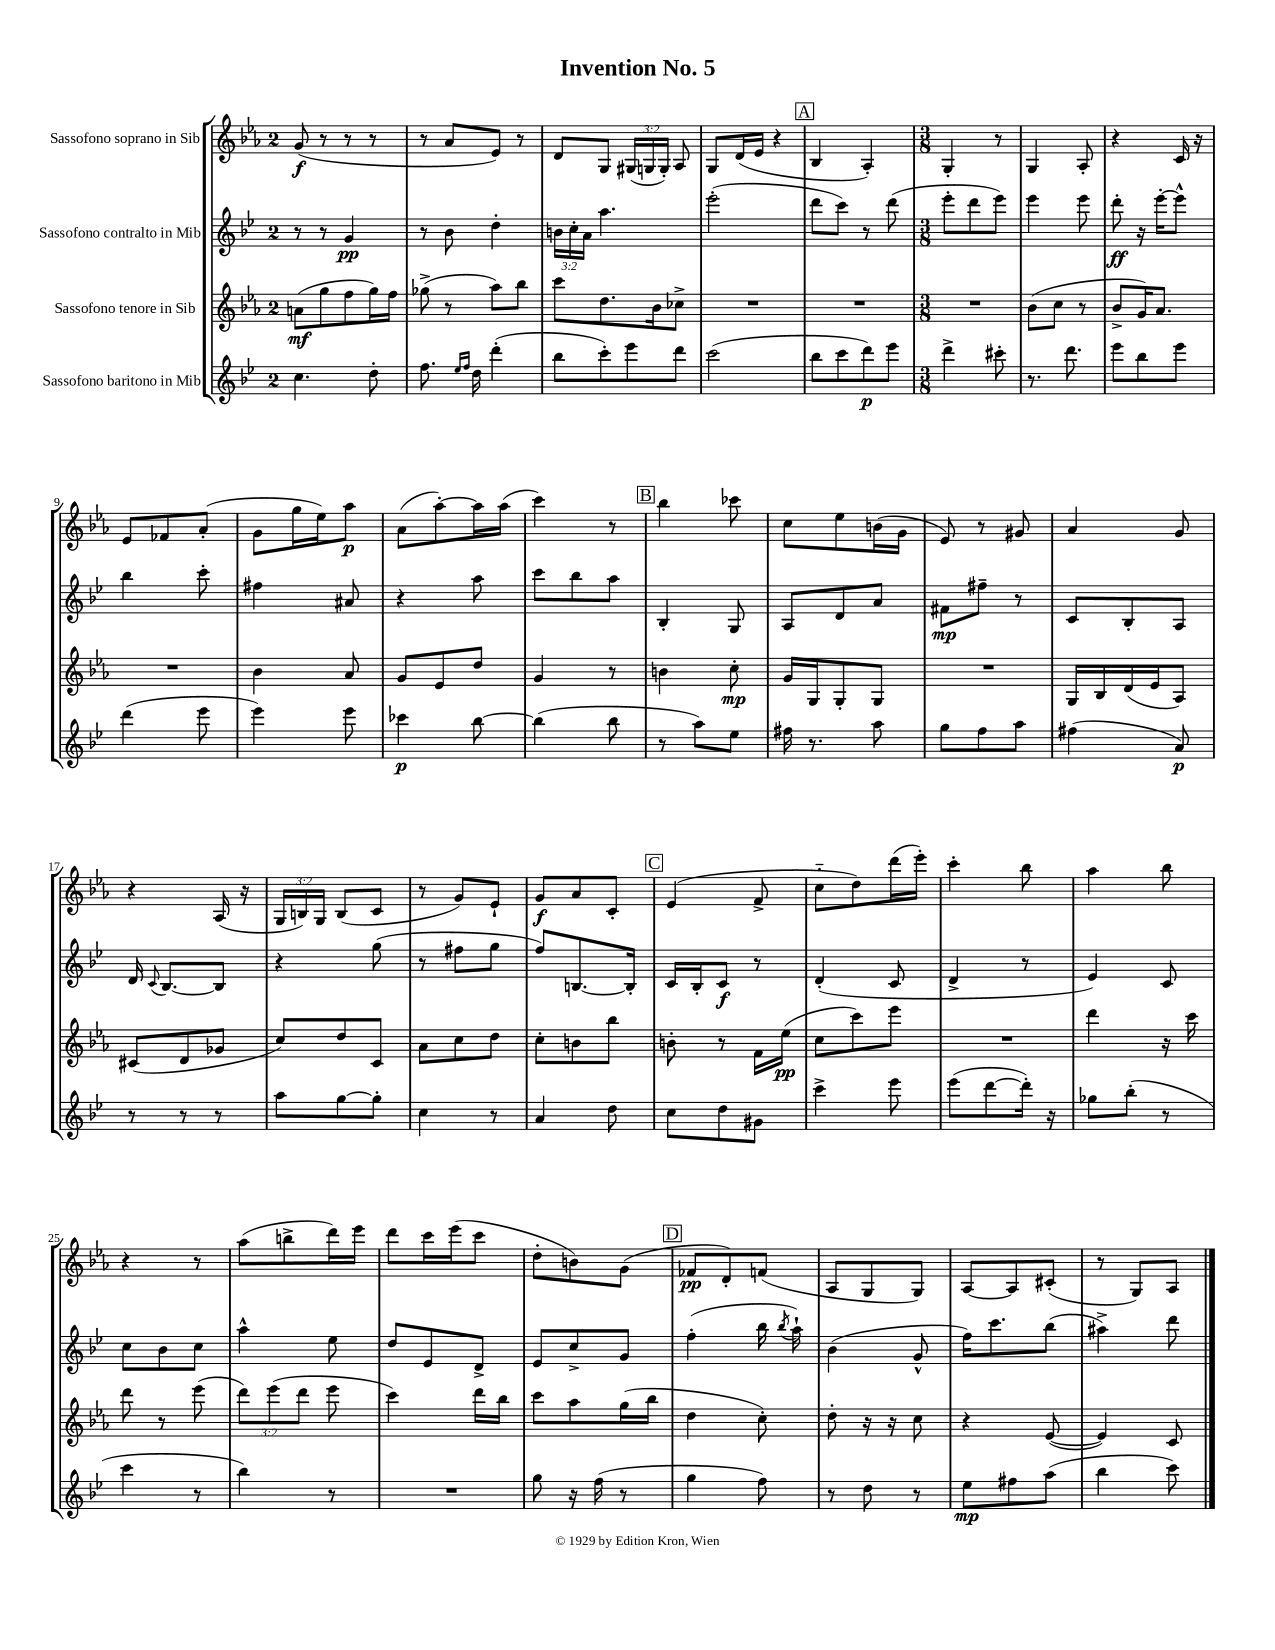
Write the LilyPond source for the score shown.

\header { title = "Invention No. 5" }
<<
\new StaffGroup <<
\new Staff = "s0" \with { instrumentName = "Sassofono soprano in Sib" } {
    \clef treble \key ees \major \once \override Staff.TimeSignature.style = #'single-digit \time 2/4 \override Staff.TupletNumber.text = #tuplet-number::calc-fraction-text
    \autoBeamOff g'8\f( r8 r8 r8 |
    r8 aes'8[ ees'8]) r8 |
    d'8[ g8] \tuplet 3/2 { gis16[( g16 g16]-.) } aes8 |
    g8[ d'16( ees'16] r4 |
    \mark \markup { \box "A" } bes4 aes4-.) |
    \numericTimeSignature \time 3/8 g4-. r8 |
    g4 aes8-. |
    r4 c'16 r16 |
    ees'8[ fes'8 aes'8]-.( |
    g'8[ g''16 ees''16) aes''8]\p |
    aes'8[( aes''8~-.) aes''16 aes''16]( |
    c'''4) r8 |
    \mark \markup { \box "B" } bes''4 ces'''8 |
    c''8[ ees''8 b'16( g'16] |
    ees'8) r8 gis'8 |
    aes'4 g'8 |
    r4 aes16( r16 |
    \tuplet 3/2 { g16[ b16) g16] } b8[( c'8] |
    r8 g'8[) ees'8]-! |
    g'8[\f aes'8 c'8]-. |
    \mark \markup { \box "C" } ees'4( f'8-> |
    c''8[-_ d''8) d'''16( ees'''16]-.) |
    c'''4-. bes''8 |
    aes''4 bes''8 |
    r4 r8 |
    aes''8[( b''8-> d'''16) ees'''16] |
    d'''8[ c'''16 ees'''16( c'''8] |
    d''8[-. b'8) g'8]( |
    \mark \markup { \box "D" } fes'8[\pp d'8-.) f'8]( |
    aes8[ g8 g8]) |
    aes8[~ aes8 cis'8]-.( |
    r8 g8[) aes8] \bar "|." |
}
\new Staff = "s1" \with { instrumentName = "Sassofono contralto in Mib" } {
    \clef treble \key bes \major \once \override Staff.TimeSignature.style = #'single-digit \time 2/4 \override Staff.TupletNumber.text = #tuplet-number::calc-fraction-text
    \autoBeamOff r8 r8 g'4\pp |
    r8 bes'8 d''4-. |
    \tuplet 3/2 { b'16[ c''16-. a'16] } a''4. |
    ees'''2-.( |
    \mark \markup { \box "A" } d'''8[ c'''8]) r8 d'''8( |
    \numericTimeSignature \time 3/8 ees'''8[-. d'''8 ees'''8]) |
    ees'''4 ees'''8 |
    d'''8-.\ff r16 ees'''16[~-. ees'''8]-^ |
    bes''4 c'''8-. |
    fis''4 ais'8 |
    r4 a''8 |
    c'''8[ bes''8 a''8] |
    \mark \markup { \box "B" } bes4-. g8 |
    a8[ d'8 a'8] |
    fis'8[\mp fis''8]-- r8 |
    c'8[ bes8-. a8] |
    d'16 \appoggiatura { c'8 } bes8.[~ bes8] |
    r4 g''8( |
    r8 fis''8[ g''8] |
    f''8[) b8.~ b16]-. |
    \mark \markup { \box "C" } c'16[ bes16-. c'8]\f r8 |
    d'4-.( c'8 |
    d'4-> r8 |
    ees'4) c'8 |
    c''8[ bes'8 c''8] |
    a''4-^ ees''8 |
    d''8[ ees'8 d'8]-> |
    ees'8[ c''8-> g'8] |
    \mark \markup { \box "D" } f''4-.( bes''16 \acciaccatura { bes''8 } a''16-!) |
    bes'4( g'8-^ |
    f''16[) c'''8. bes''8]( |
    ais''4->) d'''8 \bar "|." |
}
\new Staff = "s2" \with { instrumentName = "Sassofono tenore in Sib" } {
    \clef treble \key ees \major \once \override Staff.TimeSignature.style = #'single-digit \time 2/4 \override Staff.TupletNumber.text = #tuplet-number::calc-fraction-text
    \autoBeamOff a'8[\mf( g''8 f''8 g''16) f''16] |
    ges''8->( r8 aes''8[) bes''8] |
    c'''8[ d''8. bes'16 ces''8]-> |
    R2 |
    \mark \markup { \box "A" } R2 |
    \numericTimeSignature \time 3/8 R4. |
    bes'8[( c''8] r8 |
    bes'8[-> g'16) aes'8.] |
    R4. |
    bes'4 aes'8 |
    g'8[ ees'8 d''8] |
    g'4 r8 |
    \mark \markup { \box "B" } b'4 c''8-.\mp |
    g'16[ g16 g8-. g8] |
    R4. |
    g16[ bes16 d'16( ees'16 aes8]) |
    cis'8[( d'8 ges'8] |
    c''8[) d''8 c'8] |
    aes'8[ c''8 d''8] |
    c''8[-. b'8 bes''8] |
    \mark \markup { \box "C" } b'8-. r8 f'16[ ees''16]\pp( |
    c''8[ c'''8) ees'''8] |
    R4. |
    d'''4 r16 c'''16 |
    d'''8 r8 ees'''8( |
    \tuplet 3/2 { d'''8[) ees'''8( d'''8] } ees'''8 |
    c'''4) d'''16[ bes''16] |
    c'''8[ aes''8 g''16( bes''16] |
    \mark \markup { \box "D" } d''4 c''8-.) |
    d''8-. r16 r16 c''8 |
    r4 ees'8~( |
    ees'4) c'8 \bar "|." |
}
\new Staff = "s3" \with { instrumentName = "Sassofono baritono in Mib" } {
    \clef treble \key bes \major \once \override Staff.TimeSignature.style = #'single-digit \time 2/4
    \autoBeamOff c''4. d''8-. |
    f''8. \grace { ees''16[ f''16] } d''16 d'''4-.( |
    bes''8[ c'''8-.) ees'''8 d'''8] |
    c'''2( |
    \mark \markup { \box "A" } bes''8[ c'''8 d'''8\p) ees'''8] |
    \numericTimeSignature \time 3/8 d'''4-> cis'''8-. |
    r8. d'''8. |
    ees'''8[ bes''8 ees'''8] |
    d'''4( ees'''8 |
    ees'''4) ees'''8 |
    ces'''4\p bes''8~ |
    bes''4( bes''8 |
    \mark \markup { \box "B" } r8 a''8[) ees''8] |
    fis''16 r8. a''8 |
    g''8[ f''8 a''8] |
    fis''4( a'8\p) |
    r8 r8 r8 |
    a''8[ g''8~ g''8]-. |
    c''4 r8 |
    a'4 d''8 |
    \mark \markup { \box "C" } c''8[ d''8 gis'8] |
    c'''4-> ees'''8 |
    ees'''8[( d'''8~ d'''16]-.) r16 |
    ges''8[ bes''8]-.( r8 |
    c'''4 r8 |
    bes''4) r8 |
    R4. |
    g''8 r16 f''16( r8 |
    \mark \markup { \box "D" } g''4 f''8) |
    r8 d''8 r8 |
    ees''8[\mp fis''8 a''8]( |
    bes''4 c'''8) \bar "|." |
}
>>
>>
